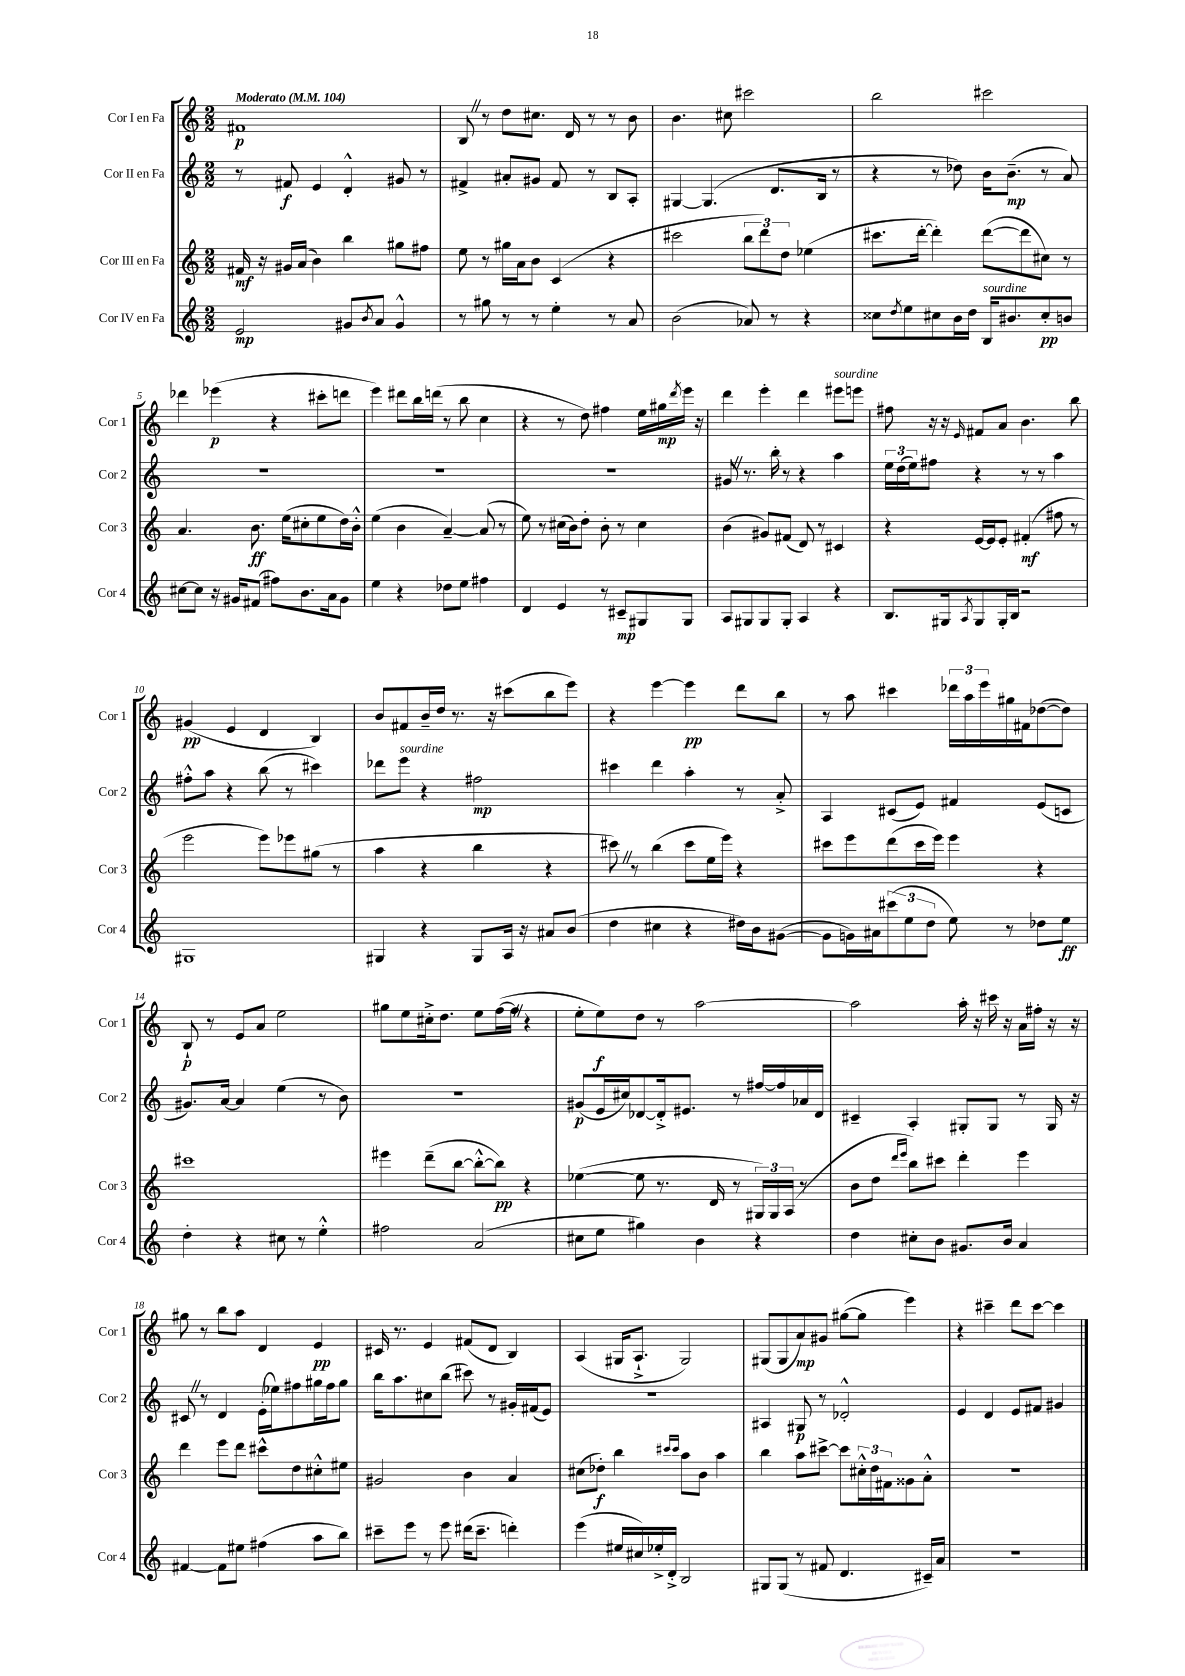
<<
\new StaffGroup <<
\new Staff = "s0" \with { instrumentName = "Cor I en Fa" shortInstrumentName = "Cor 1" } {
    \clef treble \key c \major \numericTimeSignature \time 2/2 \tempo "Moderato" 4 = 104
    fis'1\p |
    b8 \once \override BreathingSign.text = \markup { \musicglyph "scripts.caesura.straight" } \breathe r8 d''8 cis''8. d'16 r8 r8 b'8 |
    b'4. cis''8 cis'''2 |
    b''2 cis'''2 |
    des'''4 ees'''4\p( r4 cis'''8-. d'''8 |
    e'''4) dis'''8 b''16 d'''16( r8 b''8 c''4 |
    r4 r8 d''8) fis''4 e''16 gis''16\mp \acciaccatura { d'''8 } e'''16 r16 |
    d'''4 e'''4-. d'''4 eis'''8^\markup { \italic "sourdine" } e'''8 |
    fis''8 r16 r16 \grace { e'16 } fis'8 a'8 b'4. b''8 |
    gis'4\pp( e'4 d'4 b4) |
    b'8 fis'8 b'16-- d''16 r8. r16 cis'''8( b''8 e'''8) |
    r4 e'''4~ e'''4\pp d'''8 b''8 |
    r8 a''8 cis'''4 \tuplet 3/2 { des'''16 a''16 e'''16 } gis''16 fis'16 des''8~( des''8) |
    b8-!\p r8 e'8 a'8 e''2 |
    gis''8 e''8 cis''16-.-> d''8. e''8 f''16~( f''16 \once \override BreathingSign.text = \markup { \musicglyph "scripts.caesura.straight" } \breathe r4 |
    e''8-. e''8\f) d''8 r8 a''2~ |
    a''2 a''16-. r16 cis'''16 r16 a'16 fis''16-. r16 r16 |
    gis''8 r8 b''8 a''8 d'4 e'4\pp |
    cis'16 r8. e'4 fis'8( d'8 b4) |
    a4( gis16 a8.-!-> gis2) |
    gis8( gis8 a'8\mp) gis'8 gis''8~( gis''8 e'''4) |
    r4 cis'''4-- d'''8 cis'''8~ cis'''4 \bar "|." |
}
\new Staff = "s1" \with { instrumentName = "Cor II en Fa" shortInstrumentName = "Cor 2" } {
    \clef treble \key c \major \numericTimeSignature \time 2/2
    r8 fis'8\f e'4 d'4-.-^ gis'8 r8 |
    fis'4-> ais'8-. gis'8 fis'8 r8 b8 a8-. |
    gis4~ gis4.( d'8. b16 r8 |
    r4 r8 des''8) b'16 b'8.--\mp( r8 a'8) |
    R1 |
    R1 |
    R1 |
    gis'8 \once \override BreathingSign.text = \markup { \musicglyph "scripts.caesura.straight" } \breathe r8. b''16-. r8 r4 a''4 |
    \tuplet 3/2 { e''16 d''16( e''16) } fis''8 r4 r8 r8 a''4 |
    fis''8-.-^ a''8 r4 b''8( r8 cis'''4) |
    des'''8 e'''8^\markup { \italic "sourdine" } r4 fis''2\mp |
    cis'''4 d'''4 a''4-. r8 a'8-.-> |
    a4 cis'8( e'8) fis'4 e'8( c'8 |
    gis'8.) a'16~ a'4 e''4( r8 b'8) |
    R1 |
    gis'8\p( e'16 cis''16) des'8~ des'16-.-> eis'8. r8 fis''16~ fis''16 aes'16 des'16 |
    cis'4-- a4-. gis8-. gis8 r8 gis16 r16 |
    cis'8 \once \override BreathingSign.text = \markup { \musicglyph "scripts.caesura.straight" } \breathe r8 d'4 e'16-.( ees''16) fis''8 gis''16 fis''16 gis''8 |
    b''16 a''8. cis''8 b''8( cis'''8) r8 gis'16-. fis'16( e'8) |
    R1 |
    ais4 gis8\p r8 des'2-.-^ |
    e'4 d'4 e'8 fis'8 gis'4 \bar "|." |
}
\new Staff = "s2" \with { instrumentName = "Cor III en Fa" shortInstrumentName = "Cor 3" } {
    \clef treble \key c \major \numericTimeSignature \time 2/2
    fis'16\mf r16 gis'16 a'16( b'4) b''4 gis''8 fis''8 |
    e''8 r8 gis''16 a'16 b'8 c'4( r4 |
    cis'''2 \tuplet 3/2 { b''8 d'''8) d''8 } ees''4( |
    cis'''8. d'''16~-. d'''4-.) d'''8~( d'''8 cis''8) r8 |
    a'4. b'8.\ff e''16( cis''8-. e''8 d''16) b'16-.-^ |
    e''4( b'4 a'4~--) a'8( r8 |
    e''8) r8 cis''16( b'16) d''8-. b'8-. r8 cis''4 |
    b'4( gis'8) fis'8( d'8) r8 cis'4 |
    r4 e'16~ e'16 e'8-. fis'4-.\mf( fis''8 r8 |
    e'''2 e'''8) ees'''8 gis''8( r8 |
    a''4 r4 b''4 r4 |
    cis'''8) \once \override BreathingSign.text = \markup { \musicglyph "scripts.caesura.straight" } \breathe r8 b''4( cis'''8 e''16 e'''16) r4 |
    cis'''8 e'''8 d'''8( cis'''16 e'''16) e'''4 r4 |
    cis'''1 |
    eis'''4 d'''8--( b''8~ b''8~-.-^ b''8\pp) r4 |
    ees''4~( ees''8 r8. d'16 r8 \tuplet 3/2 { gis16) gis16 a16( } r8 |
    b'8 d''8 \grace { d'''16 e'''16 } b''8) cis'''8 d'''4-. e'''4 |
    d'''4 e'''8 d'''8 cis'''8-^ d''8 cis''8-.-^ eis''8 |
    gis'2 b'4 a'4 |
    cis''8( des''8-.\f) b''4 \grace { cis'''16 cis'''16 } a''8 b'8 a''4 |
    b''4 a''8 cis'''8~-> cis'''8 \tuplet 3/2 { cis''16-.-^ d''16 fis'16 } gisis'8 a'8-.-^ |
    R1 \bar "|." |
}
\new Staff = "s3" \with { instrumentName = "Cor IV en Fa" shortInstrumentName = "Cor 4" } {
    \clef treble \key c \major \numericTimeSignature \time 2/2
    e'2\mp gis'8 \acciaccatura { b'8 } a'8 gis'4-^ |
    r8 gis''8 r8 r8 e''4-. r8 a'8 |
    b'2( aes'8) r8 r4 |
    cisis''8 \acciaccatura { d''8 } e''8 cis''8 b'16 d''16 b16^\markup { \italic "sourdine" } bis'8. cis''8-.\pp b'8 |
    cis''8~ cis''8 r16 gis'16 fis'8( fis''8) b'8. a'16 gis'8 |
    e''4 r4 des''8 e''8 fis''4 |
    d'4 e'4 r8 cis'8--\mp gis8 gis8 |
    a8 gis8 gis8 gis8-. a4 r4 |
    b8. gis16 \acciaccatura { a8 } gis8 gis16-. b16 r2 |
    gis1 |
    gis4 r4 gis8 a16 r16 ais'8 b'8( |
    d''4 cis''4 r4 dis''16) b'16 gis'8~( |
    gis'8 g'16) ais'16 \tuplet 3/2 { cis'''8( e''8 d''8 } e''8) r8 des''8 e''8\ff |
    d''4-. r4 cis''8 r8 e''4-.-^ |
    fis''2 a'2( |
    cis''8 e''8 gis''4) b'4 r4 |
    d''4 cis''8-. b'8 gis'8. b'16 a'4 |
    fis'4~ fis'8 eis''8 fis''4( a''8 b''8) |
    cis'''8-- e'''8 r8 e'''8 dis'''16( cis'''8.-- d'''4-.) |
    e'''4( eis''16 cis''16) ees''16-.-> d'16-.-> b2 |
    gis8 gis8( r8 fis'8 d'4. cis'16--) a'16 |
    R1 \bar "|." |
}
>>
>>
